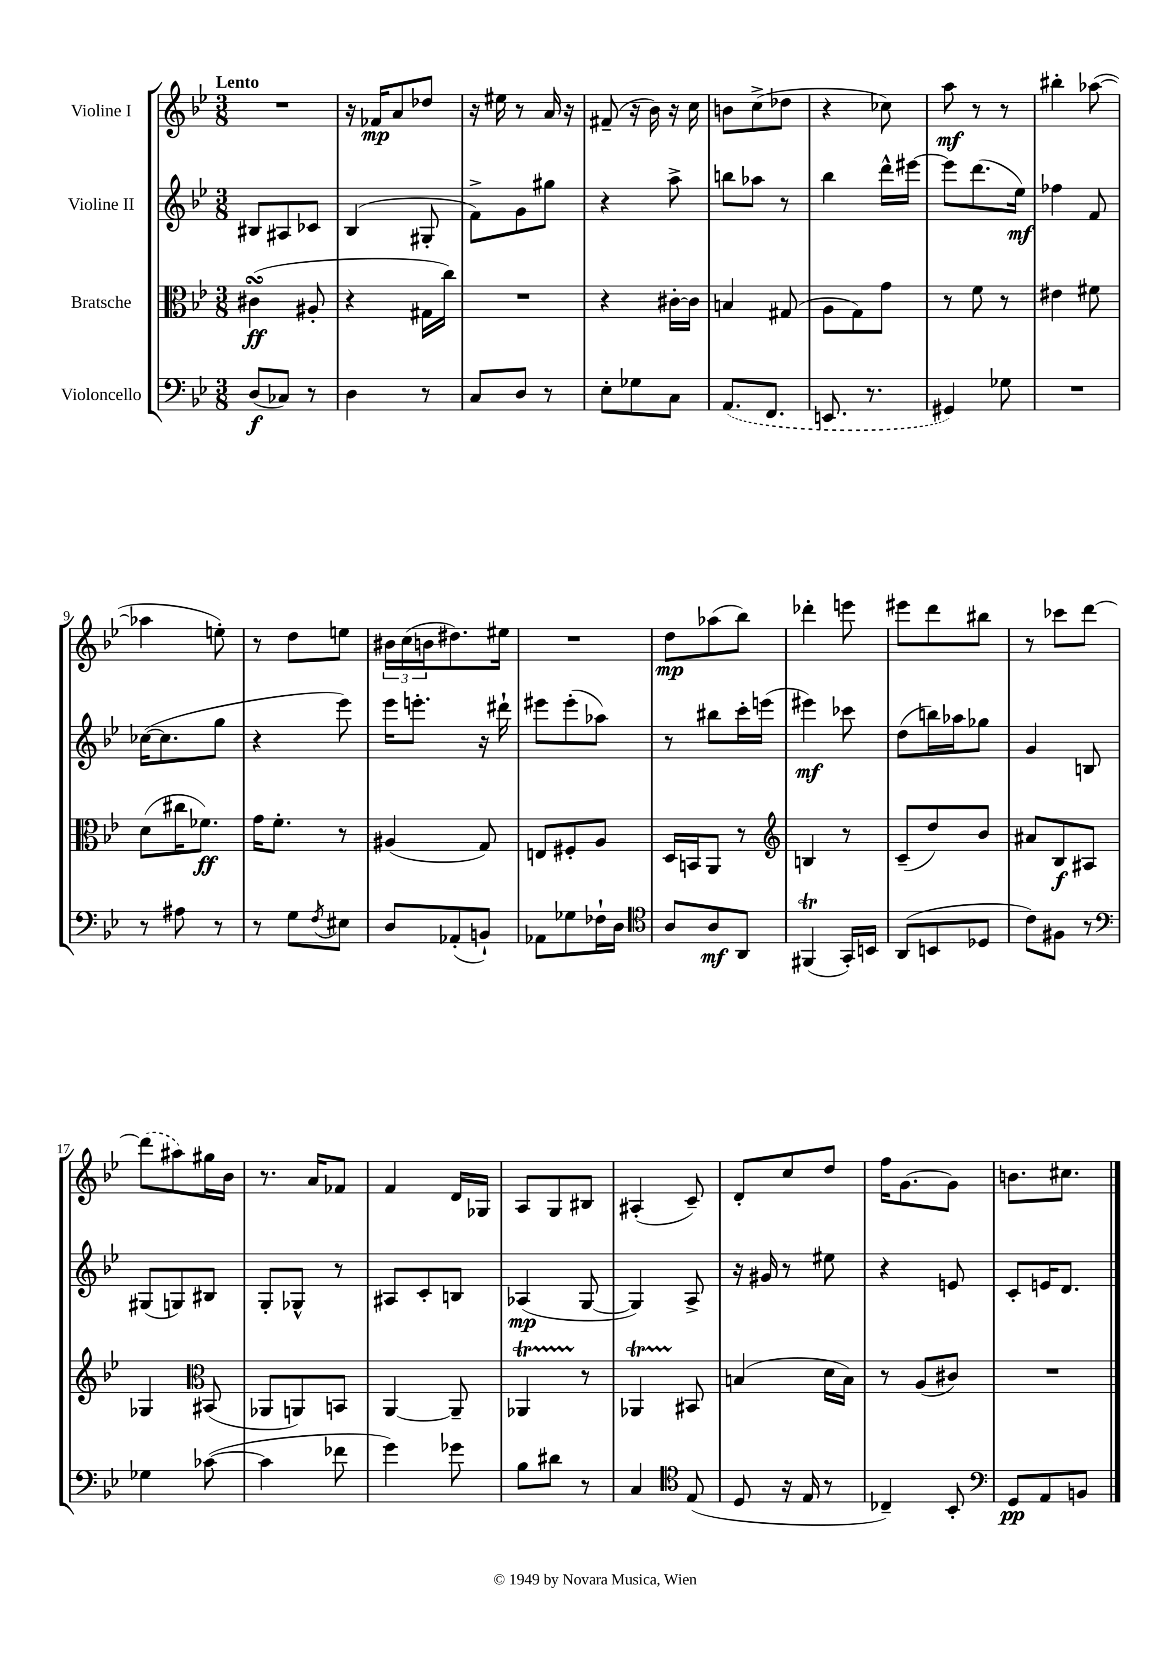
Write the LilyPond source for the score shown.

<<
\new StaffGroup <<
\new Staff = "s0" \with { instrumentName = "Violine I" } {
    \clef treble \key bes \major \numericTimeSignature \time 3/8 \tempo "Lento"
    R4. |
    r16 fes'16\mp a'8 des''8 |
    r16 eis''16 r8 a'16 r16 |
    fis'8--( r16 bes'16) r16 c''16 |
    b'8 c''8->( des''8 |
    r4 ces''8) |
    a''8\mf r8 r8 |
    bis''4-. aes''8~( |
    aes''4 e''8-.) |
    r8 d''8 e''8 |
    \tuplet 3/2 { bis'16 c''16( b'16 } dis''8.) eis''16 |
    R4. |
    d''8\mp aes''8( bes''8) |
    des'''4-. e'''8 |
    eis'''8 d'''8 bis''8 |
    r8 ces'''8 d'''8~ |
    \once \slurDashed d'''8( ais''8) gis''16 bes'16 |
    r8. a'16 fes'8 |
    f'4 d'16 ges16 |
    a8 g8 bis8 |
    ais4-.( c'8--) |
    d'8-. c''8 d''8 |
    f''16 g'8.~ g'8 |
    b'8. cis''8. \bar "|." |
}
\new Staff = "s1" \with { instrumentName = "Violine II" } {
    \clef treble \key bes \major \numericTimeSignature \time 3/8
    bis8 ais8 ces'8 |
    bes4( gis8-. |
    f'8->) g'8 gis''8 |
    r4 a''8-> |
    b''8 aes''8 r8 |
    bes''4 d'''16-^ eis'''16~ |
    eis'''8 d'''8.( ees''16\mf) |
    fes''4 f'8 |
    ces''16~( ces''8. g''8 |
    r4 ees'''8) |
    ees'''16 e'''8.-. r16 dis'''16-! |
    eis'''8 eis'''8-.( aes''8) |
    r8 bis''8 c'''16-. e'''16( |
    eis'''4\mf) ces'''8 |
    d''8( b''16) aes''16 ges''8 |
    g'4 b8 |
    gis8( g8) bis8 |
    g8-. ges8-^ r8 |
    ais8 c'8-. b8 |
    aes4\mp( g8~ |
    g4) a8-> |
    r16 gis'16 r8 eis''8 |
    r4 e'8 |
    c'8-. e'16 d'8. \bar "|." |
}
\new Staff = "s2" \with { instrumentName = "Bratsche" } {
    \clef alto \key bes \major \numericTimeSignature \time 3/8
    cis'4\turn\ff( ais8-. |
    r4 gis16 c''16) |
    R4. |
    r4 cis'16~-. cis'16 |
    b4 gis8( |
    a8 g8) g'8 |
    r8 f'8 r8 |
    eis'4 fis'8 |
    d'8( cis''16 fes'8.\ff) |
    g'16 f'8.-. r8 |
    ais4( g8) |
    e8 fis8-. a8 |
    d16 b,16 a,8 r8 |
    \clef treble b4 r8 |
    c'8--( d''8) bes'8 |
    ais'8 bes8\f ais8 |
    ges4 \clef alto bis,8( |
    aes,8 a,8) b,8 |
    a,4~ a,8-- |
    aes,4\startTrillSpan r8\stopTrillSpan |
    aes,4\startTrillSpan bis,8\stopTrillSpan |
    b4( d'16 b16) |
    r8 a8( cis'8) |
    R4. \bar "|." |
}
\new Staff = "s3" \with { instrumentName = "Violoncello" } {
    \clef bass \key bes \major \numericTimeSignature \time 3/8
    d8\f( ces8) r8 |
    d4 r8 |
    c8 d8 r8 |
    ees8-. ges8 c8 |
    \once \slurDashed a,8.( f,8. |
    e,8. r8. |
    gis,4) ges8 |
    R4. |
    r8 ais8 r8 |
    r8 g8 \acciaccatura { f8 } eis8 |
    d8 aes,8-.( b,8-!) |
    aes,8 ges8 fes16-! d16 |
    \clef tenor a8 a8\mf a,8 |
    fis,4\trill( g,16-.) b,16 |
    a,8( b,8 des8 |
    c'8) fis8 r8 |
    \clef bass ges4 ces'8~( |
    ces'4 fes'8 |
    g'4) ges'8 |
    bes8 dis'8 r8 |
    c4 \clef tenor ees8( |
    d8 r16 ees16 r8 |
    ces4--) bes,8-. |
    \clef bass g,8\pp a,8 b,8 \bar "|." |
}
>>
>>
